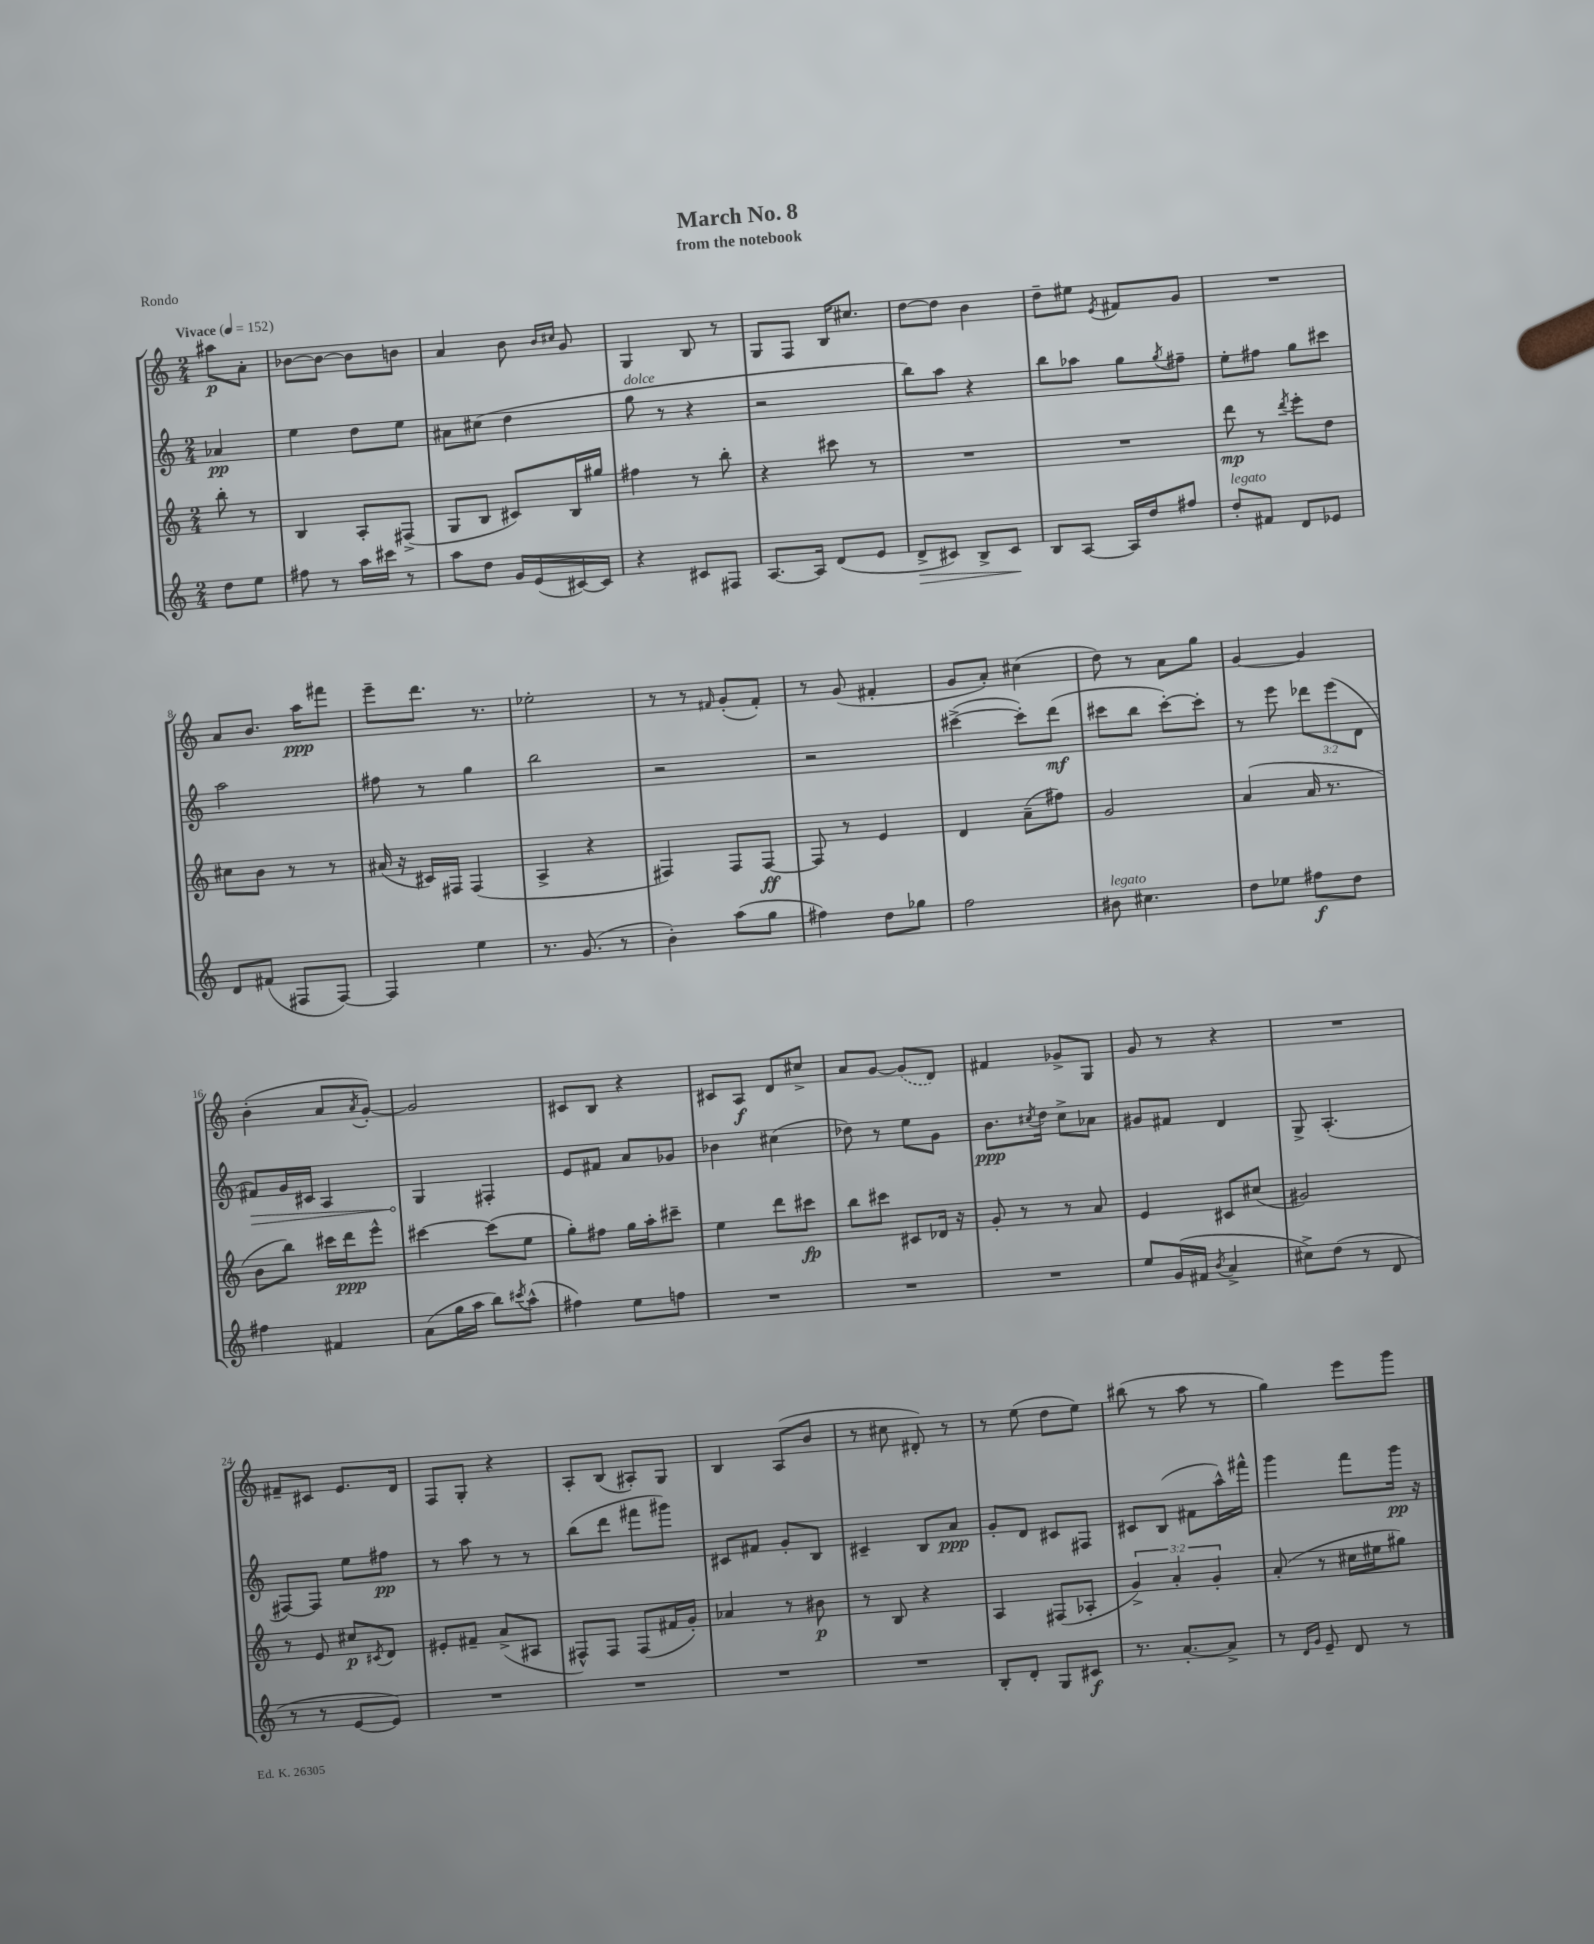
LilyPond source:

\header { title = "March No. 8" subtitle = "from the notebook" piece = "Rondo" }
<<
\new StaffGroup <<
\new Staff = "s0" {
    \clef treble \key c \major \numericTimeSignature \time 2/4 \partial 4 \tempo "Vivace" 4 = 152
    ais''8\p a'8-. |
    bes'8~ bes'8~ bes'8 b'8 |
    a'4 b'8 \grace { b'16 cis''16 } g'8 |
    g4 b8 r8 |
    g8 f8 b16 cis''8. |
    d''8~ d''8 b'4 |
    d''8-- eis''8 \acciaccatura { e'8 } fis'8 g'8 |
    R2 |
    a'8 b'8. a''16\ppp fis'''8 |
    e'''8-- d'''8. r8. |
    ees''2-. |
    r8 r8 \grace { fis'16 } g'8-.( fis'8-.) |
    r8 g'8( fis'4-. |
    g'8 a'8-.) cis''4( |
    d''8) r8 a'8 g''8 |
    g'4~ g'4 |
    b'4-.( a'8 \acciaccatura { a'8 } g'8~-.) |
    g'2 |
    cis'8 b8 r4 |
    cis'8 a8\f d'8 cis''8-> |
    a'8 g'8~ \once \slurDashed g'8( d'8) |
    fis'4 ges'8-> g8 |
    g'8 r8 r4 |
    R2 |
    fis'8-- cis'8 e'8. d'16 |
    f8 g8-. r4 |
    a8-. b8( ais8-.) g8 |
    b4 a8( b'8 |
    r8 cis''8 dis'8-.) r8 |
    r8 e''8( d''8 e''8) |
    bis''8( r8 a''8 r8 |
    g''4) e'''8 g'''8 \bar "|." |
}
\new Staff = "s1" {
    \clef treble \key c \major \numericTimeSignature \time 2/4 \override Staff.TupletNumber.text = #tuplet-number::calc-fraction-text \partial 4
    aes'4\pp |
    e''4 d''8 e''8 |
    ais'8 cis''8( d''4 |
    g''8^\markup { \italic "dolce" } r8 r4 |
    r2 |
    b''8) a''8 r4 |
    b''8 aes''8 g''8 \acciaccatura { g''8 } fis''8-- |
    e''8-. fis''8 g''8 cis'''8 |
    a''2 |
    fis''8 r8 g''4 |
    b''2 |
    r2 |
    r2 |
    cis'''4~->( cis'''8-.) d'''8\mf( |
    cis'''8 b''8 cis'''8~-.) cis'''8-. |
    r8 e'''8 \tuplet 3/2 { des'''8 e'''8( d'8 } |
    \once \override Hairpin.circled-tip = ##t fis'8\>) g'16 cis'16 a4 |
    g4\! fis4-. |
    e'8 fis'8 a'8 ges'8 |
    bes'4 cis''4( |
    des''8) r8 e''8 g'8 |
    b'8.\ppp \acciaccatura { cis''8 } d''16 cis''8-> aes'8 |
    gis'8 fis'8 d'4 |
    g8-> a4.-.( |
    fis8~) fis8 e''8 fis''8\pp |
    r8 a''8 r8 r8 |
    b''8( d'''8 fis'''8 gis'''8) |
    cis'8 fis'8 g'8-. b8 |
    cis'4-- b8 a'8\ppp |
    g'8-. d'8 cis'8 fis8 |
    cis'8 b8( fis'8 a''16-^) fis'''16-^ |
    g'''4 f'''8 g'''16\pp r16 \bar "|." |
}
\new Staff = "s2" {
    \clef treble \key c \major \numericTimeSignature \time 2/4 \override Staff.TupletNumber.text = #tuplet-number::calc-fraction-text \partial 4
    b''8-. r8 |
    b4 a8-. fis8->( |
    g8 b8 cis'8) b16 gis''16 |
    fis''4 r8 b''8-. |
    r4 cis'''8 r8 |
    R2 |
    R2 |
    d'''8\mp r8 \acciaccatura { d'''8 } e'''8-. d''8 |
    cis''8 b'8 r8 r8 |
    ais'16( r16 cis'16) fis16 fis4( |
    a4-> r4 |
    fis4) fis8 fis8~\ff |
    fis8 r8 e'4 |
    d'4 a'8--( fis''8) |
    g'2 |
    a'4( a'16 r8. |
    b'8 b''8) cis'''16 d'''16\ppp e'''8-^ |
    cis'''4~ cis'''8( e''8 |
    g''8-.) fis''8 g''16 a''16-. cis'''8-- |
    e''4 d'''8 cis'''8\fp |
    b''8 cis'''8 cis'8 des'16 r16 |
    g'8-. r8 r8 a'8 |
    e'4 cis'8 cis''8( |
    gis'2) |
    r8 e'8 cis''8\p \acciaccatura { cis'8 } d'8 |
    eis'8-. fis'8-- a'8->( ais8 |
    fis8-^) fis8 fis8( fis'16 g'16-.) |
    aes'4 r8 bis'8\p |
    r8 b8 r4 |
    a4 fis8( aes8-. |
    \tuplet 3/2 { g'4->) a'4-. g'4-. } |
    a'8-.( r8 cis''16 eis''16 gis''8) \bar "|." |
}
\new Staff = "s3" {
    \clef treble \key c \major \numericTimeSignature \time 2/4 \partial 4
    d''8 e''8 |
    fis''8 r8 a''16 cis'''16 r8 |
    a''8 d''8 g'16 e'16( cis'16~) cis'16 |
    r4 cis'8 fis8 |
    a8.~ a16 d'8( e'8 |
    d'8->\> cis'8) b8-> cis'8\! |
    b8 a8~ a16 d''16 fis''8 |
    d''8-.^\markup { \italic "legato" } fis'8 d'8 ees'8 |
    d'8 fis'8( fis8 fis8~) |
    fis4 e''4 |
    r8. g'8.( r8 |
    b'4-.) a''8( g''8 |
    fis''4) d''8 ges''8 |
    f''2 |
    bis'8^\markup { \italic "legato" } cis''4. |
    d''8 ees''8 fis''8\f d''8 |
    fis''4 fis'4 |
    a'8( g''16 a''16 b''8) \acciaccatura { cis'''8 } a''8-^( |
    fis''4) e''8 f''8 |
    R2 |
    R2 |
    R2 |
    e''8 g'16( fis'16 \acciaccatura { b'8 } a'4-> |
    cis''8->) d''8( r8 d'8 |
    r8 r8 e'8~ e'8) |
    R2 |
    R2 |
    R2 |
    R2 |
    b8-. d'8-. g8 cis'8\f |
    r8. a'8.~-. a'8-> |
    r8 \grace { d'16 g'16 } e'8-- d'8 r8 \bar "|." |
}
>>
>>
